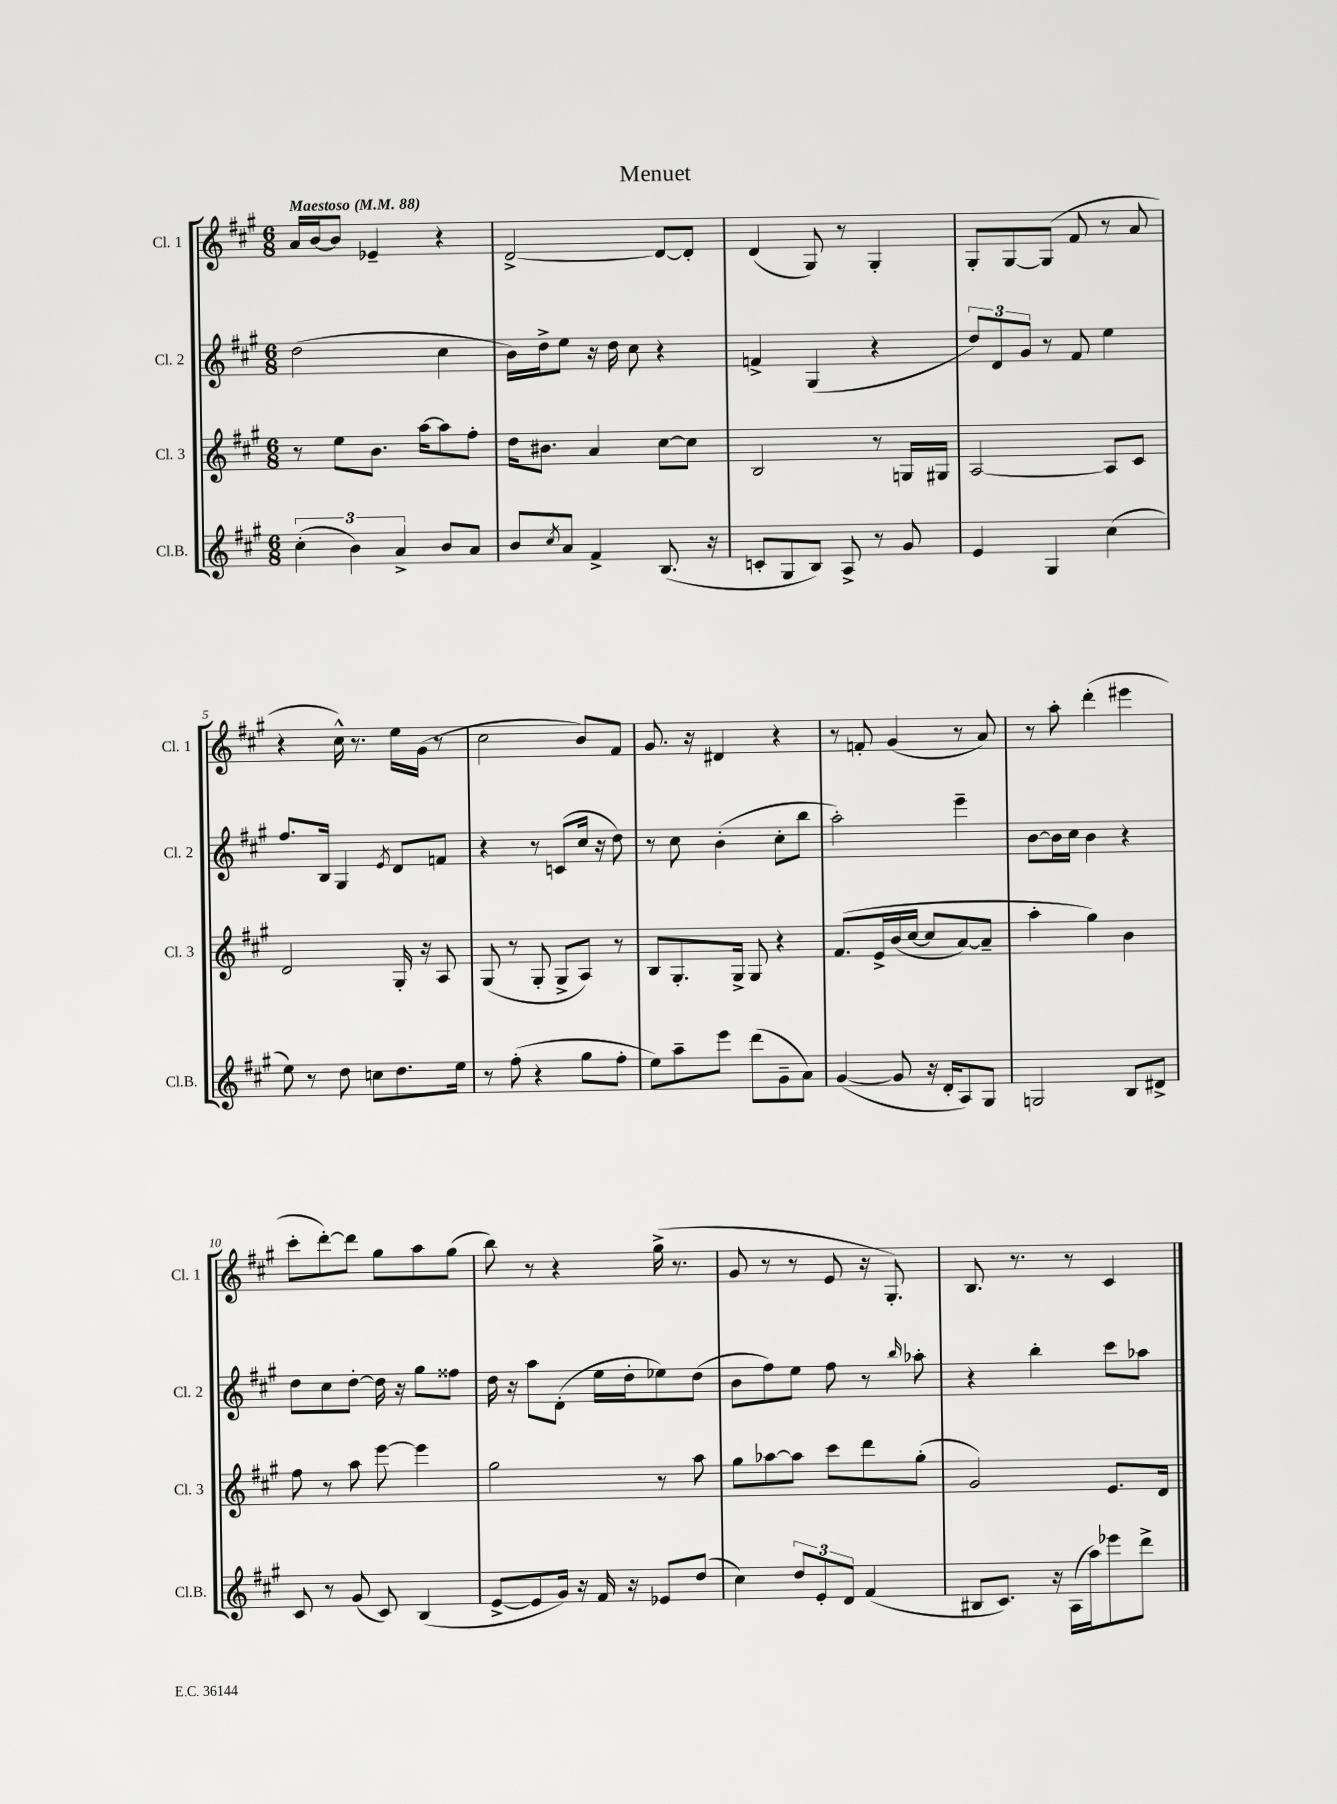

**kern	**kern	**kern	**kern
*part4	*part3	*part2	*part1
*staff4	*staff3	*staff2	*staff1
*I"Cl.B.	*I"Cl. 3	*I"Cl. 2	*I"Cl. 1
*I'Cl.B.	*I'Cl. 3	*I'Cl. 2	*I'Cl. 1
*clefG2	*clefG2	*clefG2	*clefG2
*k[f#c#g#]	*k[f#c#g#]	*k[f#c#g#]	*k[f#c#g#]
*M6/8	*M6/8	*M6/8	*M6/8
*MM88	*MM88	*MM88	*MM88
=1	=1	=1	=1
!	!	!	!LO:TX:a:B:t=Maestoso
(6cc#'\	8r	(2dd\	16a/LL
.	.	.	[16b/J
.	8ee\L	.	8b/J]
6b\)	.	.	.
.	8.b\J	.	4e-X~/
6a^/	.	.	.
.	[16aa\KL	.	.
8b/L	8aa\]	4cc#\	4r
8a/J	8ff#'\J	.	.
=2	=2	=2	=2
8b/L	16dd\KL	16b\LL)	[2d^/
.	8.b#X\J	16dd^\J	.
8qcc#/	.	.	.
8a/J	.	8ee\J	.
4f#^/	4a/	16r	.
.	.	16dd\	.
.	.	8cc#\	.
(8.B/	[8cc#\L	4r	8d/L_
.	8cc#\J]	.	8d'/J]
16r	.	.	.
=3	=3	=3	=3
8cn'/L	2B/	4fn^/	(4d/
8G#/	.	.	.
8B/J)	.	(4G#/	8G#/)
8A^/	.	.	8r
8r	8r	4r	4G#'/
8g#/	16Gn/LL	.	.
.	16G#X/JJ	.	.
=4	=4	=4	=4
4e/	[2A/	12dd/L)	8G#'/L
.	.	12d/	.
.	.	.	[8G#/
.	.	12g#/J	.
4G#/	.	8r	(8G#/J]
.	.	8f#/	8f#/
(4cc#\	8A/L]	4ee\	8r
.	8c#/J	.	8a/
!!LO:LB:g=z
=5	=5	=5	=5
8ee\)	2d/	8.ff#/L	4r
8r	.	.	.
.	.	16B/Jk	.
8dd\	.	4G#/	16cc#^^\)
.	.	.	8.r
8ccn\L	.	.	.
.	.	8qe/	.
8.dd\	16G#'/	8d/L	16ee\LL
.	16r	.	(16g#\JJ
.	8A/	8fn/J	8r
16ee\Jk	.	.	.
=6	=6	=6	=6
8r	(8G#/	4r	2cc#\
(8ff#'\	8r	.	.
4r	8G#'/	8r	.
.	8G#^/L	(8cn/L	.
8gg#\L	8A/J)	16cc#/Jk	8b/L)
.	.	16r	.
8ff#'\J	8r	8dd\)	8f#/J
=7	=7	=7	=7
8ee\L)	8B/L	8r	8.g#/
8aa~\	8.G#'/	8cc#\	.
.	.	.	16r
8eee\J	.	(4b'\	4d#X/
.	16G#^/Jk	.	.
(8ddd\L	8G#/	.	.
8g#~\	4r	8cc#'\L	4r
8a\J)	.	8bb\J	.
=8	=8	=8	=8
([4g#/	(8.f#/L	2aa'\)	8r
.	.	.	8fn'/
.	16e^/L	.	.
8g#/]	(16b/	.	(4g#/
.	[16cc#/JJ	.	.
16r	8cc#/L]	.	.
16d'/KL	.	.	.
8A/)	[8a/)	4eee~\	8r
8G#/J	8a~/J]	.	8a/)
=9	=9	=9	=9
2Gn/	4aa'\	[8b\L	8r
.	.	16b\L]	8aa'\
.	.	16cc#\JJ	.
.	4gg#\)	4b\	(4ddd'\
8B/L	4b\	4r	4eee#X\
8d#X^/J	.	.	.
!!LO:LB:g=z
=10	=10	=10	=10
8c#/	8ff#\	8dd\L	8ccc#'\L
8r	8r	8cc#\	[8ddd'\)
(8g#/	8aa\	[8dd'\J	8ddd\J]
8c#/)	[8eee\	16dd\]	8gg#\L
.	.	16r	.
(4B/	4eee\]	8gg#\L	8aa\
.	.	8ff##X\J	(8gg#\J
=11	=11	=11	=11
[8e^/L	2gg#\	16dd\	8bb\)
.	.	16r	.
8e/]	.	8aa\L	8r
16g#/Jk)	.	(8d'\J	4r
16r	.	.	.
16f#/	.	16ee\LL	.
16r	.	16dd'\J	.
8e-X/L	8r	8ee-X\)	(16gg#^\
.	.	.	8.r
(8dd/J	8aa\	(8dd\J	.
=12	=12	=12	=12
4cc#\)	8gg#\L	8b\L	8g#/
.	[8aa-X\	8ff#\)	8r
12dd/L	8aa-\J]	8ee\J	8r
12e'/	.	.	.
.	8ccc#\L	8ff#\	8e/
12d/J	.	.	.
(4f#/	8ddd\	8r	16r
.	.	.	8.G#'/)
.	.	16qqbb/	.
.	(8gg#'\J	8aa-X'\	.
=13	=13	=13	=13
8B#X/L	2g#/)	4r	8.B/
8.c#/J)	.	.	.
.	.	.	8.r
.	.	4bb'\	.
16r	.	.	.
(16A\LL	.	.	8r
16aa\J)	.	.	.
8eee-X\	8.e/L	8ccc#\L	4c#/
8ddd^\J	.	8aa-X\J	.
.	16d/Jk	.	.
==	==	==	==
*-	*-	*-	*-
